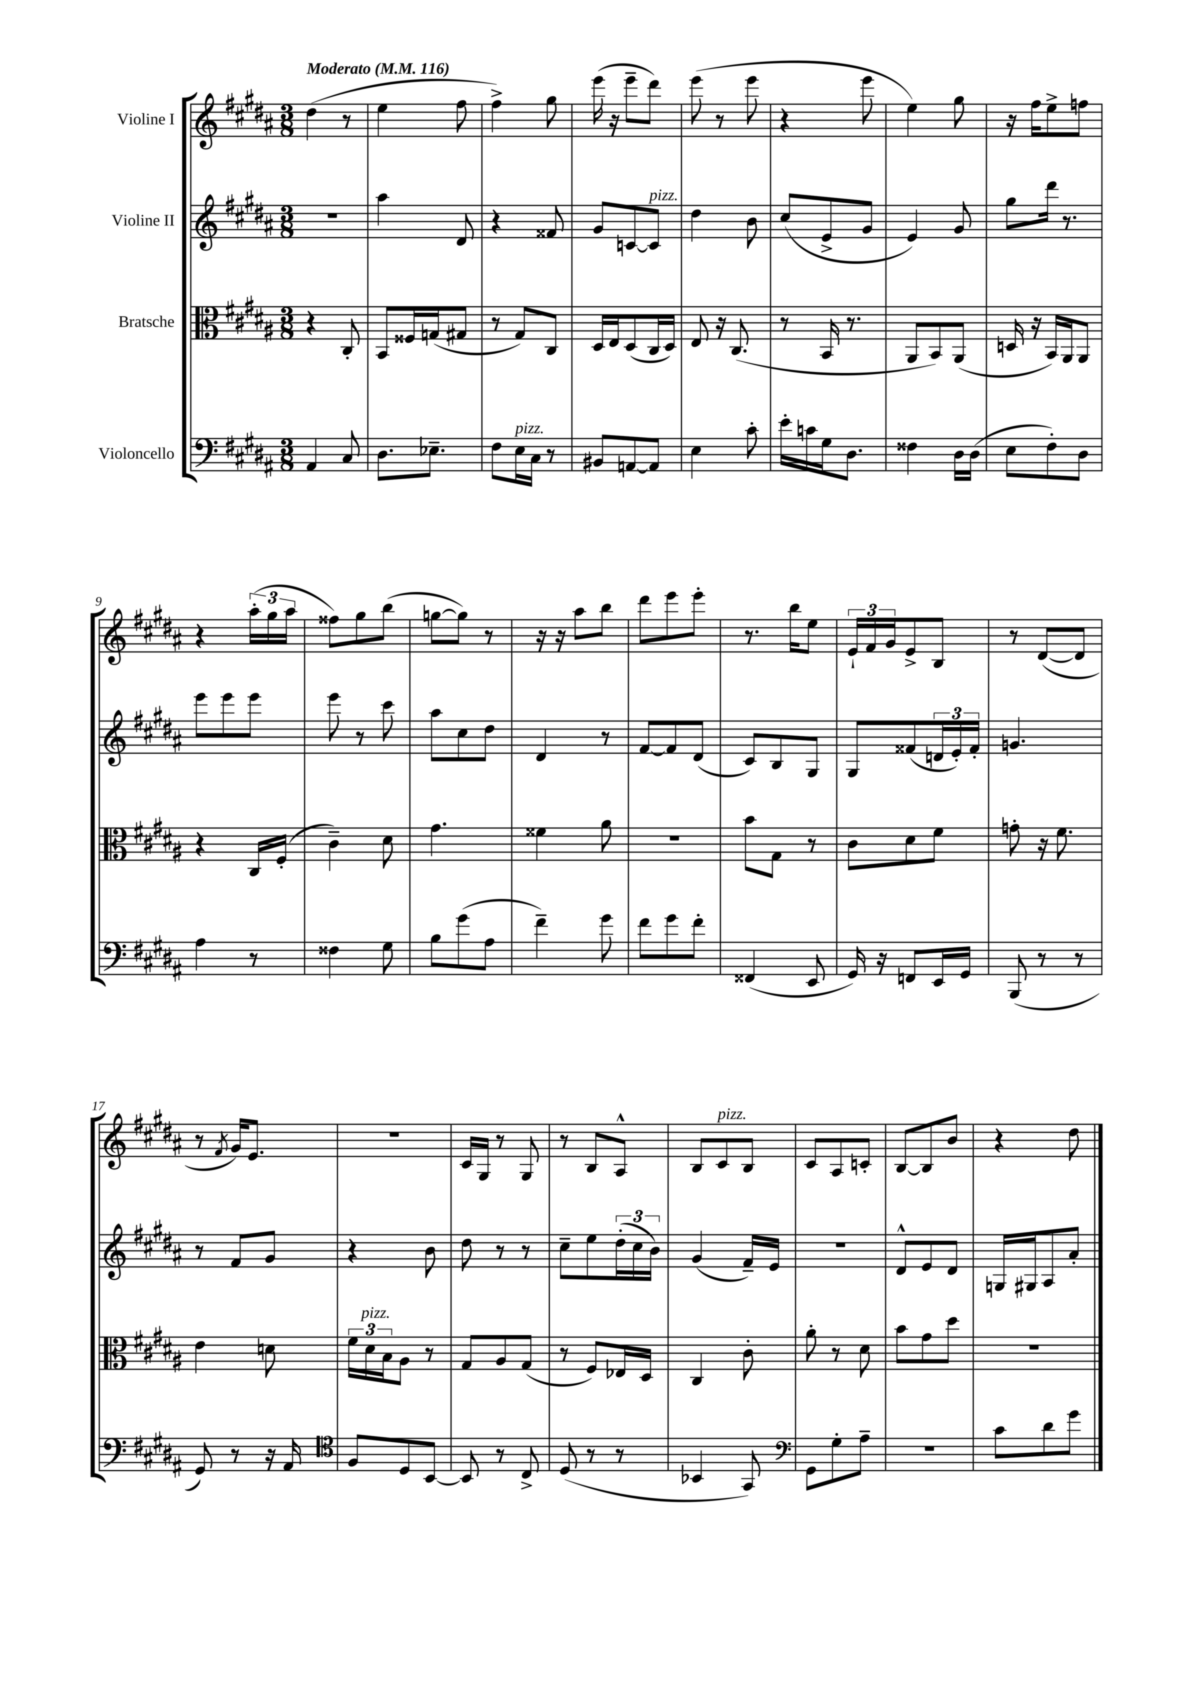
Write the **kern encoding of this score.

**kern	**kern	**kern	**kern
*staff4	*staff3	*staff2	*staff1
*clefF4	*clefC3	*clefG2	*clefG2
*k[f#c#g#d#a#]	*k[f#c#g#d#a#]	*k[f#c#g#d#a#]	*k[f#c#g#d#a#]
*M3/8	*M3/8	*M3/8	*M3/8
*MM116	*MM116	*MM116	*MM116
4AA#	4r	4.r	(4dd#
8C#	8C#'	.	8r
=	=	=	=
8.D#	8BB	4aa#	4ee
.	16F##	.	.
8.E-~	(16G	.	.
.	8G#	8d#	8ff#
=	=	=	=
8F#	8r	4r	4ff#^)
16E	8G#)	.	.
16C#	.	.	.
8r	8C#	8f##	8gg#
=	=	=	=
8BB#	16D#	8g#	(16eee
.	16E	.	16r
[8AA	(8D#	[8c	8eee~
8AA]	16C#	8c]	8ddd#)
.	16D#)	.	.
=	=	=	=
4E	8E	4dd#	(8eee
.	16r	.	8r
.	(8.C#	.	.
8c#'	.	8b	8eee
=	=	=	=
16e'	8r	(8cc#	4r
16c	.	.	.
16G#	16BB	8e^	.
8.D#	8.r	.	.
.	.	8g#	8eee
=	=	=	=
4F##	8AA#	4e)	4ee)
.	8BB)	.	.
16D#	(8AA#	8g#	8gg#
(16D#	.	.	.
=	=	=	=
8E	16D	8gg#	16r
.	16r	.	16ff#
8F#')	16BB)	16ddd#	8ee^
.	16AA#	8.r	.
8D#	8AA#	.	8ff
=	=	=	=
4A#	4r	8eee	4r
.	.	8eee	.
8r	16C#	8eee	(24aa#'
.	.	.	24gg#
.	(16F#'	.	.
.	.	.	24aa#
=	=	=	=
4F##	4c#~)	8eee	8ff##)
.	.	8r	8gg#
8G#	8d#	8ccc#	(8bb
=	=	=	=
8B	4.g#	8aa#	[8gg
(8g#	.	8cc#	8gg])
8A#	.	8dd#	8r
=	=	=	=
4f#~)	4f##	4d#	16r
.	.	.	16r
.	.	.	8aa#
8g#	8a#	8r	8bb
=	=	=	=
8f#	4.r	[8f#	8ddd#
8g#	.	8f#]	8eee
8f#'	.	(8d#	8eee'
=	=	=	=
(4FF##	8b	8c#)	8.r
.	8G#	8B	.
.	.	.	16bb
8EE	8r	8G#	8ee
=	=	=	=
16GG#)	8c#	8G#	24e`
.	.	.	24f#
16r	.	.	.
.	.	.	24g#
8FF	8d#	(8f##	8e^
16EE	8f#	24d	8B
.	.	24e')	.
16GG#	.	.	.
.	.	24f##'	.
=	=	=	=
(8BBB	8g'	4.g	8r
8r	16r	.	([8d#
.	8.f#	.	.
8r	.	.	8d#]
=	=	=	=
8GG#)	4e	8r	8r
.	.	.	8qf#
8r	.	8f#	16g#)
.	.	.	8.e
16r	8d	8g#	.
16AA#	.	.	.
=	=	=	=
*clefC4	*	*	*
8F#	24f#	4r	4.r
.	24d#	.	.
.	24B	.	.
8D#	8A#	.	.
[8BB	8r	8b	.
=	=	=	=
8BB]	8G#	8dd#	16c#
.	.	.	16G#
8r	8A#	8r	8r
8C#^	(8G#	8r	8G#
=	=	=	=
(8D#	8r	8cc#~	8r
8r	8F#)	8ee	8B
8r	16E-	(24dd#'	8A#^^
.	.	24cc#	.
.	16D#	.	.
.	.	24b)	.
=	=	=	=
4BB-	4C#	(4g#	8B
.	.	.	8c#
8GG#)	8c#'	16f#~)	8B
.	.	16e	.
=	=	=	=
*clefF4	*	*	*
8GG#	8a#'	4.r	8c#
8G#'	8r	.	8A#
8A#~	8d#	.	8c'
=	=	=	=
4.r	8b	8d#^^	[8B
.	8g#	8e	8B]
.	8dd#	8d#	8b
=	=	=	=
8c#	4.r	16G	4r
.	.	16G#	.
8d#	.	8A#	.
8g#	.	8a#'	8dd#
==	==	==	==
*-	*-	*-	*-
